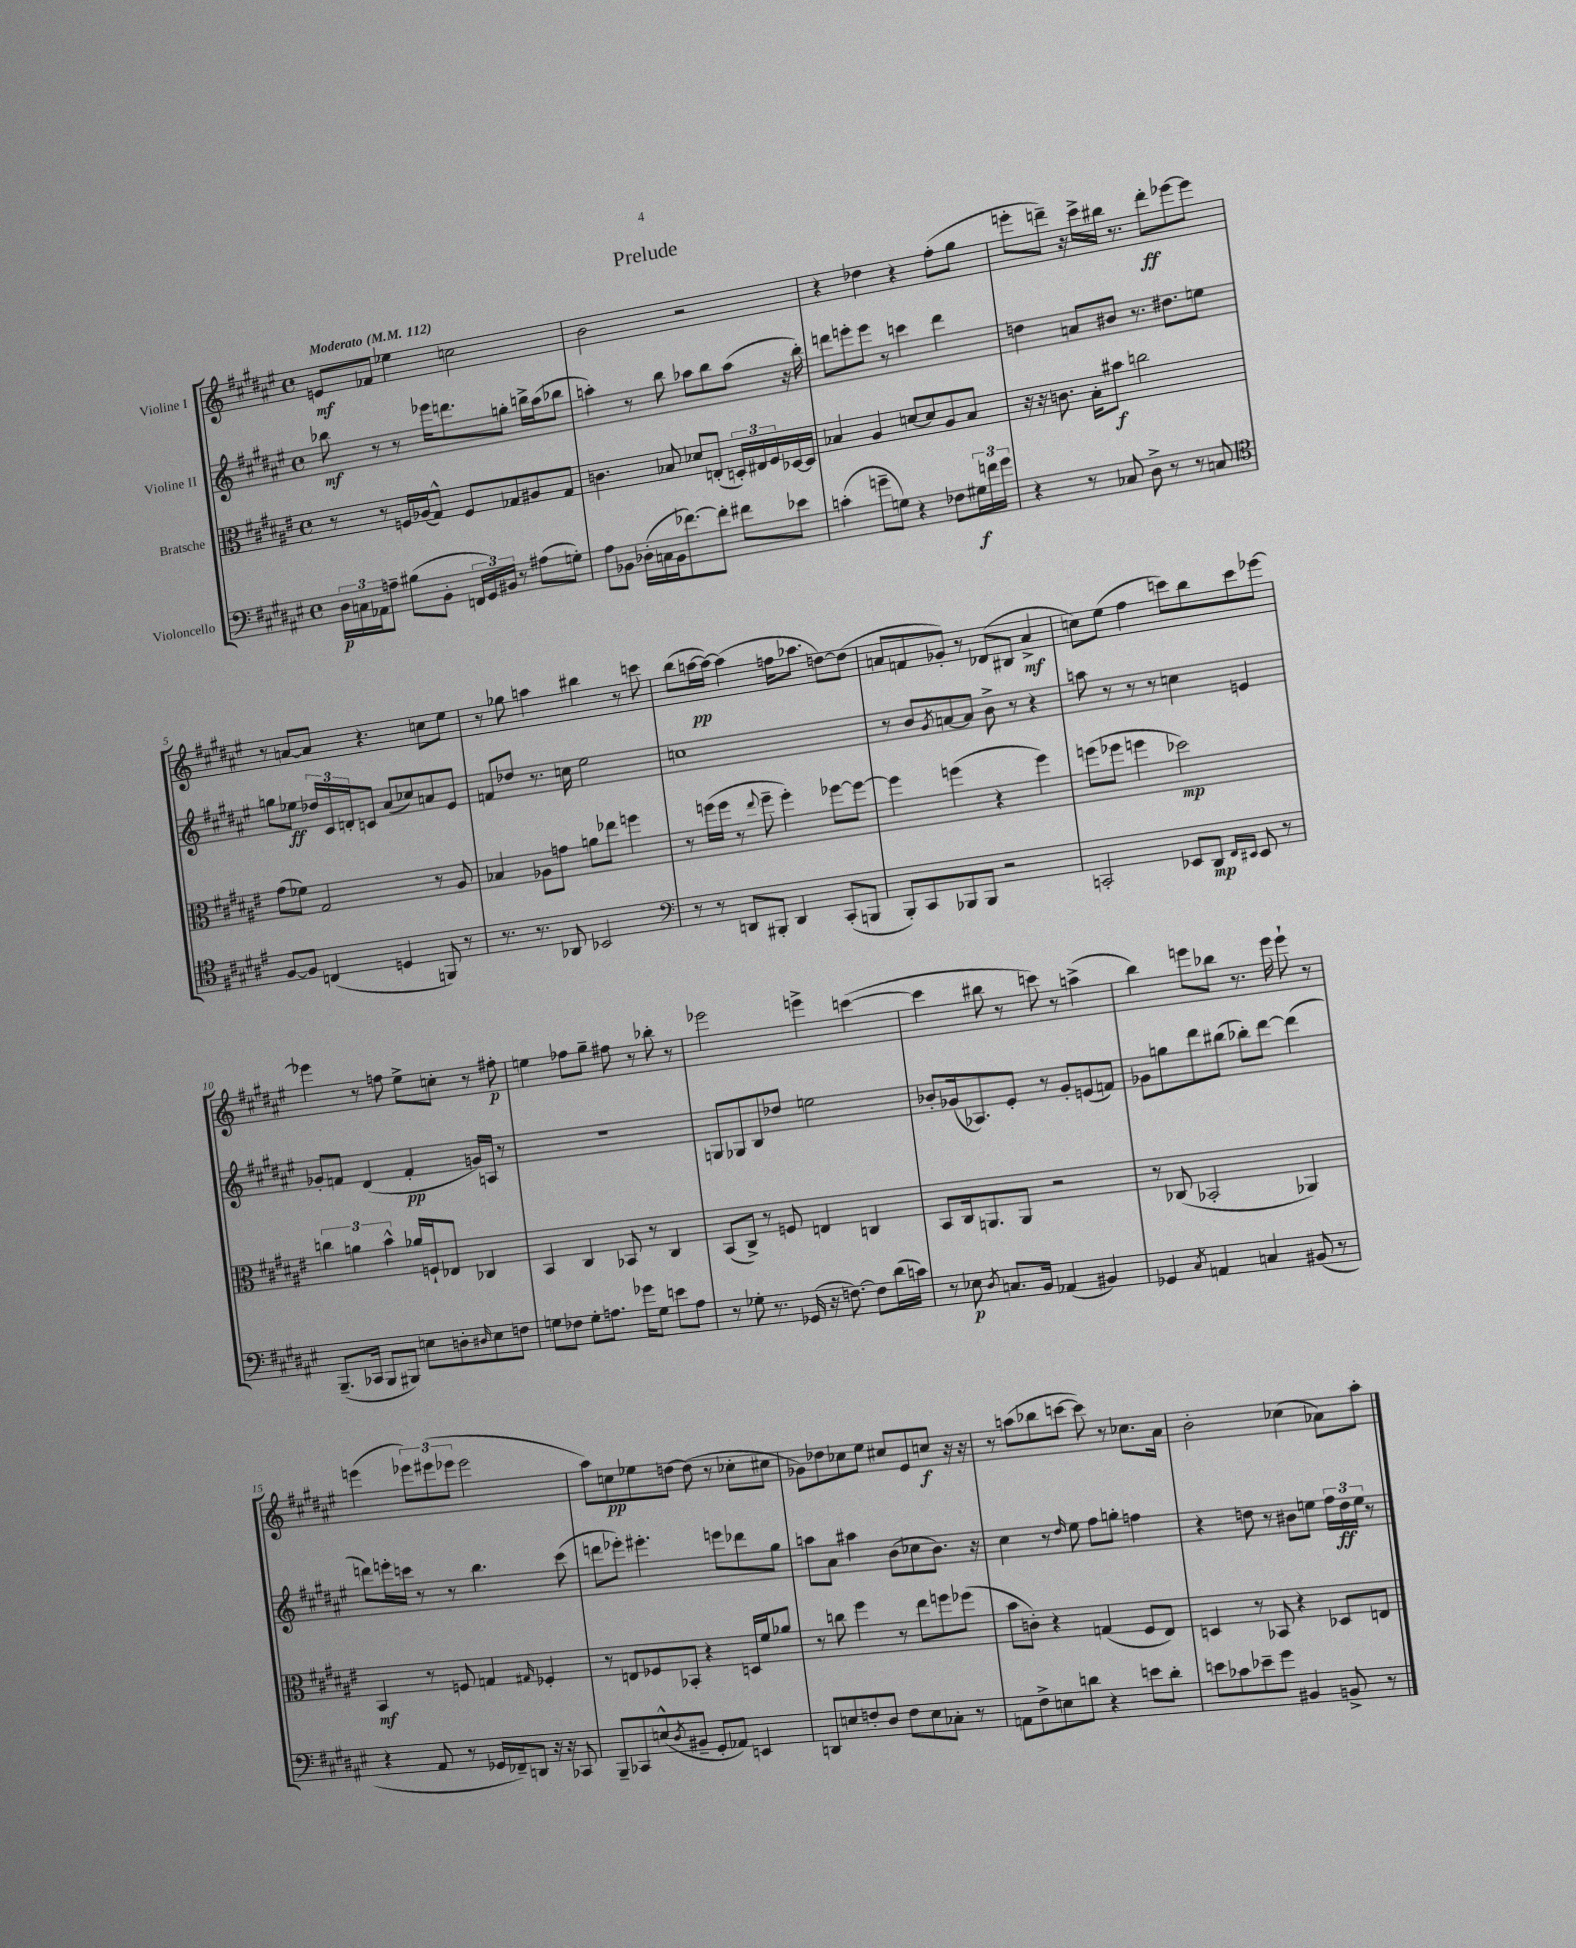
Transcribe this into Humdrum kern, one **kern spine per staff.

**kern	**kern	**kern	**kern
*staff4	*staff3	*staff2	*staff1
*clefF4	*clefC3	*clefG2	*clefG2
*k[f#c#g#d#a#e#]	*k[f#c#g#d#a#e#]	*k[f#c#g#d#a#e#]	*k[f#c#g#d#a#e#]
*M4/4	*M4/4	*M4/4	*M4/4
*met(c)	*met(c)	*met(c)	*met(c)
*MM112	*MM112	*MM112	*MM112
24D#\LL	8r	8bb-\	8e/L
24C\	.	.	.
24AA-\J	.	.	.
8A~\J	8r	8r	8f-/J
(8B#\L	16F/LL	8r	4ee-\
.	(16A-/J	.	.
8BB'\J	8G#^^/J)	16eee-\LK	.
.	.	8.ddd\	.
24FF/LL	8F/L	.	2cc\
24GG#/)	.	.	.
24BB#/JJ	.	.	.
8r	8G-/	8gg'\J	.
(8A#\L	8A#/	16bb^\LL	.
.	.	(16aa#\J	.
8G'\J)	8G-/J	8bb-\J	.
=	=	=	=
8A#\L	4.c\	4aa'\)	2b\
8BB-\J	.	.	.
(16D-'\LL	.	8r	.
16C\	.	.	.
16BB-\J	8B-/	8bb\	.
[8.f-\)	.	.	.
.	8d-/L	8aa-\L	2r
8f-'\]J	(8E'/J	8bb\	.
8f#\L	24D'/LL)	(8aa-\J	.
.	24E#/	.	.
.	24F#/	.	.
8e-\J	[16D-/	16r	.
.	16D-/]JJ	16bb'\)	.
=	=	=	=
(4c'\	4B-/	8ddd\L	4r
.	.	8eee'\	.
8g~\L	4A#/	8eee\J	4dd-\
8G\J)	.	8r	.
4r	[8d/L	4ccc\	4r
.	8d/]	.	.
8F-\L	8A#/	4ddd\	(8ff#'\L
24G#\L	8B-/J	.	8gg#\J
24f\	.	.	.
24g\JJ	.	.	.
=	=	=	=
4r	16r	4dd\	8eee'\L
.	16r	.	.
.	8.c\	.	8ddd~\J)
8r	.	8a/L	16r
.	16B'\LK	.	16ccc#^\LL
8C-/	8b#\J	8b#/J	16bb#\JJ
.	.	.	8.r
8D#^\	2cc\	8.r	.
8r	.	.	8ddd'\L
.	.	8.dd#\L	.
8r	.	.	[8eee-\
8C/	.	8ee\J	8eee-\]J
=	=	=	=
*clefC4	*	*	*
[8F#/L	(8g#\L	8gg\L	8r
8F#/]J	8f-\J)	8ee-\J	[8a/L
(4C/	2G#/	24dd-/LL	8a/]J
.	.	24c#/	.
.	.	24d'/J	.
.	.	8c/J	4.r
4D/	.	(8a#/L	.
.	.	8cc-/)	.
8FF/)	8r	8a/	8cc\L
8r	8A#/	8e#/J	8ee#\J
=	=	=	=
8.r	4B-/	8f/L	8r
.	.	8dd-/J	8gg-\
8.r	.	.	.
.	8A-\L	8.r	4aa\
8AA-/	8g\J	.	.
.	.	16cc\	.
2BB-/	8a\L	2ee#\	4bb#\
.	8ee-\J	.	.
.	4ff\	.	8r
.	.	.	8ccc\
=	=	=	=
*clefF4	*	*	*
8r	8r	1cc	(8bb\L
8r	(16ff\LL	.	[16aa\L
.	16ff\JJ	.	16aa\_JJ)
8DD/L	8r	.	(4aa\]
.	8qqee#/	.	.
8BBB#'/J	8ff~\	.	.
4DD/	4ff'\)	.	16ff\LK
.	.	.	8.aa-\J
(8CC#'/L	[8ff-\L	.	[8dd\L)
8BBB/J	8ff-\_J	.	(8dd\]J
=	=	=	=
8BBB'/L)	4ff-\]	8r	8a/L
8CC#/	.	8b/L	8f/
.	.	8qg#/	.
8BBB-/	(4ff\	[8a/	8g-'/J)
8BBB-/J	.	8a/]J	8r
2r	4r	8b^\	(8d-/L
.	.	8r	8B#/J
.	4ff\)	4r	4a^/
=	=	=	=
2CC'/	(8ff\L	8aa\	8cc\L)
.	8ff-\J	8r	(8ee#\J
.	4ff\	8r	4ff#\
.	.	8r	.
8EE-/L	2dd-\)	4cc\	8ccc\L)
8DD#/J	.	.	8bb\
16qqFF#/LL	.	.	.
16qqEE#/JJ	.	.	.
8EE#/	.	4e/	8ccc\
8r	.	.	[8eee-\J
=	=	=	=
(8.BBB~/L	6cc\	8g-'/L	4eee-\]
.	.	8f/J	.
.	6a\	.	.
16CC-/Jk	.	.	.
8BBB/L	.	(4d#/	8r
.	6b^^\	.	.
8BBB#/J)	.	.	8ff\
8E\L	16a-/LL	4f'/	8ee#^\L
.	16F`/J	.	.
8D'\	8E-/J	.	8cc'\J
16qqD#/	.	.	.
8E\	4C-/	16g/LL)	8r
.	.	16A/JJ	.
8F\J	.	8r	8ff#'\
=	=	=	=
8G\L	4BB/	1r	4ee\
8F-\J	.	.	.
8G'\L	4C#/	.	8ff-\L
8.A\J	.	.	8gg#~\J
.	8BB-/	.	8ff#\
16g-\LK	.	.	.
8G\J	8r	.	8r
8e\L	4C#/	.	8bb-'\
8A\J	.	.	8r
=	=	=	=
8r	(8BB/L	8G/L	2eee-\
8G-'\	8C#^/J)	8G-/	.
8.r	8r	8B/	.
.	8F/	8dd-/J	.
(16GG-/	.	.	.
16r	4E/	2ee\	4eee^\
[8.F\)	.	.	.
8F\]L	4C/	.	([4ccc\
(16d#\L	.	.	.
16c\JJ)	.	.	.
=	=	=	=
8r	8BB/L	8b-'/L	4ccc\]
8E-\	16C#/k	(16g-/k	.
.	8.AA/	8.A-/)	.
8qD#/	.	.	.
8.C/L	.	.	8bb#\
.	8AA/J	8e#'/J	8r
16BB/Jk	.	.	.
(4AA-/	2r	8r	8ccc\)
.	.	8g-'/L	8r
4BB#/)	.	(8e/	(4aa^\
.	.	8f/J)	.
=	=	=	=
4GG-/	8r	8g-\L	4bb\)
.	(8C-/	8gg\	.
8qC#/	.	.	.
4AA/	2BB-'/	8ddd#\	8eee\L
.	.	(8bb#\J	8bb-\J
4C/	.	8bb-'\L)	8.r
.	.	[8ddd#\J	.
.	.	.	16eee\
(8BB#/	4AA-/)	(4ddd#\]	8eee`\
8r	.	.	8r
=	=	=	=
4r	4BB/	8ddd\L)	(4eee\
.	.	16eee'\L	.
.	.	16ccc\JJ	.
8AA#/	8r	8r	12eee-\L)
.	.	.	(12eee#\
8r	8F/	8r	.
.	.	.	12eee-\J
16GG-/LL	4G/	4.bb\	2eee-\
16FF-~/J)	.	.	.
8DD/J	.	.	.
.	16qqG#/	.	.
16r	4F-'/	.	.
16r	.	.	.
8CC-/	.	(8ccc\	.
=	=	=	=
8BBB~/L	8r	8ddd\L	8aa#\L)
8CC-/	8E/L	8eee-'\J)	8cc\
(8E^^/	8F-/	4.eee#'\	8ee-\
8qD#/	.	.	.
8BB#~/J	8BB-'/J	.	[8dd\J
8GG#'/L	4r	.	(8dd\]
8AA-/J)	.	8eee\L	8r
4EE/	16D/LL	8ddd-\	8cc-'\L
.	16f#/J	.	.
.	8a-/J	8gg#\J	8cc#\J
=	=	=	=
8DD/L	8r	8aa\L	8g-\L)
8E/	8cc\	8a#\J	8dd-\
8F'/	4ff#\	4aa#\	8cc-\
8D#/J	.	.	8ee#\J
8F\L	8r	(8b\L	8cc#/L
8E\	8ee#\L	8cc-\	8e#/
8C-'\J	8ff\	8.b\J)	8cc/J
8r	(8ff-\J	.	16r
.	.	16r	16r
=	=	=	=
8AA\L	8b\L	4cc#\	8r
8F#^\	8c'\J)	.	(8aa\L
8E\	4r	8r	8bb-\
.	.	16qqdd#/	.
8d\J	.	8ee#\	[8ccc\J
4r	(4G/	8ff#\L	8ccc\])
.	.	8gg'\J	8r
8e\L	8F#/L	4ff\	8.cc-\L
8d'\J	8E#/J)	.	.
.	.	.	16a#\Jk
=	=	=	=
8e\L	4D/	4r	2b'\
8c-\	.	.	.
8e-~\	8r	8dd\	.
8g#\J	8BB-/	8r	.
4BB#/	4r	8b#\L	(4cc-\
.	.	8ee\J	.
8BB^/	8D-/L	24ff#\LL	8a-\L)
.	.	24dd\	.
.	.	24ee\JJ	.
8r	8E/J	8r	8aa#'\J
==	==	==	==
*-	*-	*-	*-
